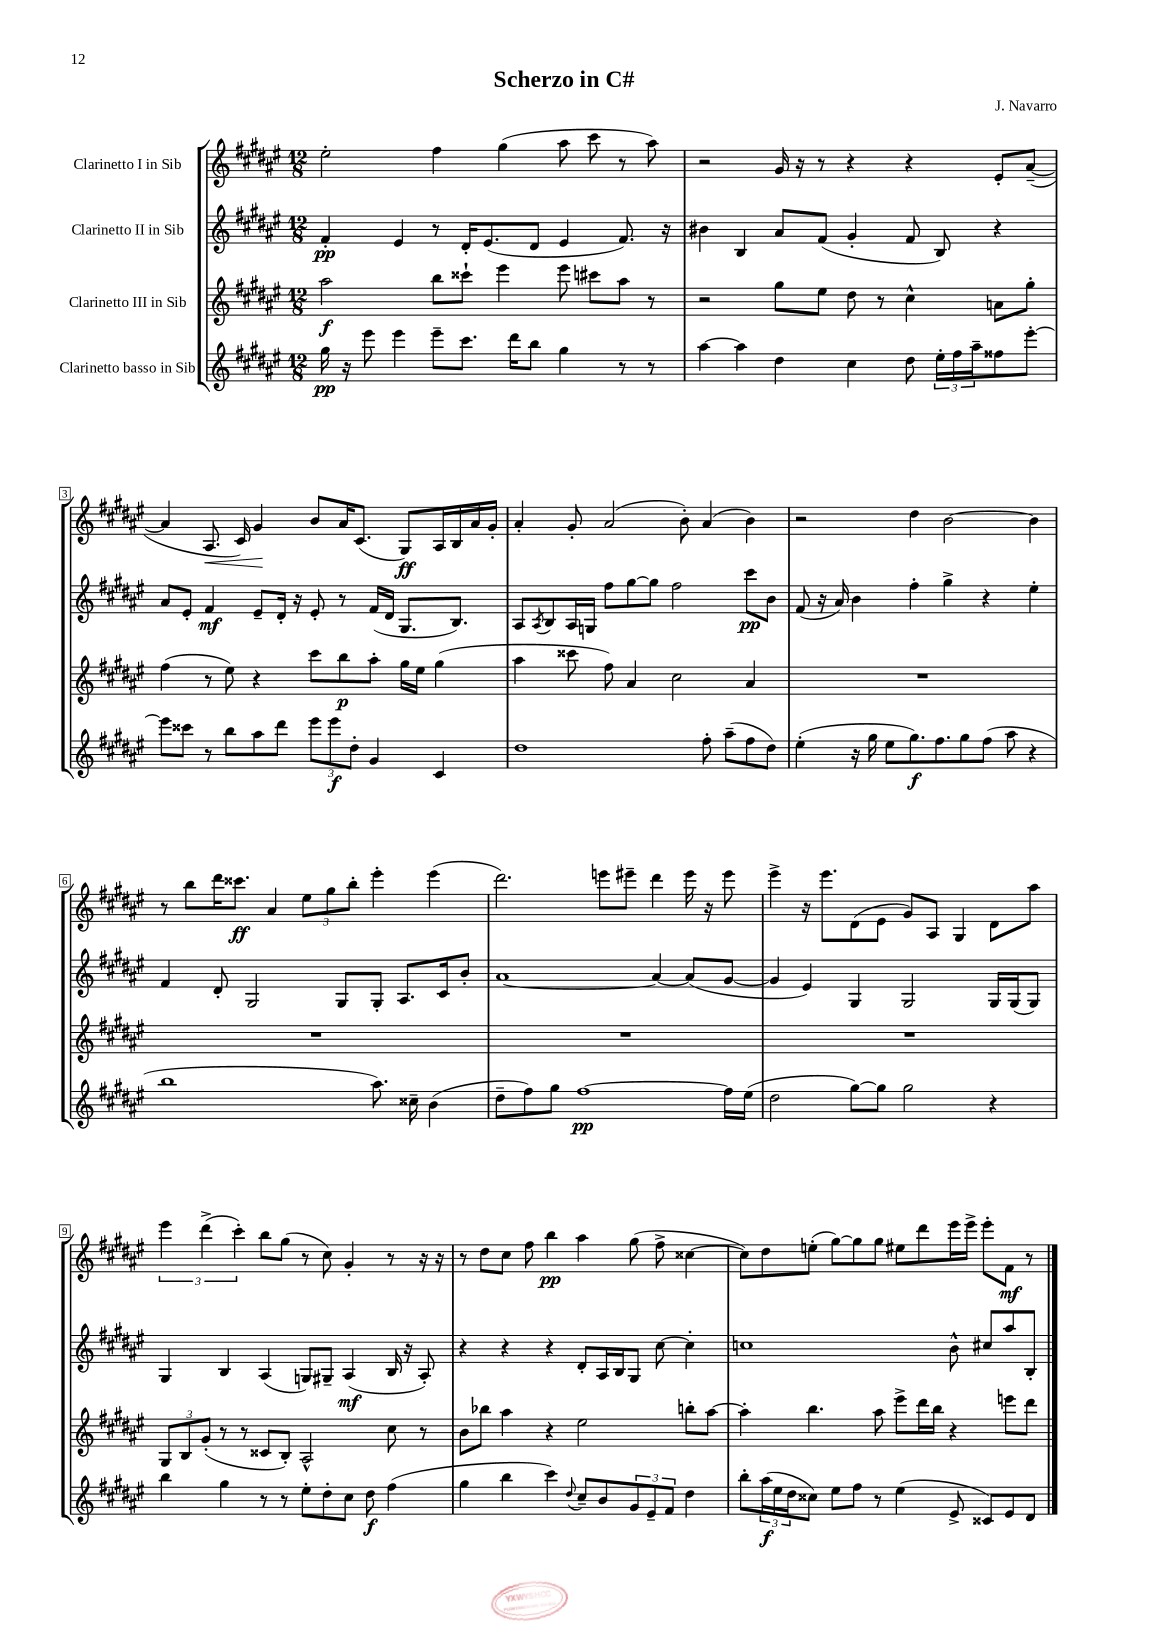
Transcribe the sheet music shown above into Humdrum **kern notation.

**kern	**dynam	**kern	**dynam	**kern	**dynam	**kern	**dynam
*part4	*part4	*part3	*part3	*part2	*part2	*part1	*part1
*staff4	*staff4	*staff3	*staff3	*staff2	*staff2	*staff1	*staff1
*I"Clarinetto basso in Sib	*	*I"Clarinetto III in Sib	*	*I"Clarinetto II in Sib	*	*I"Clarinetto I in Sib	*
*clefG2	*	*clefG2	*	*clefG2	*	*clefG2	*
*k[f#c#g#d#a#e#]	*	*k[f#c#g#d#a#e#]	*	*k[f#c#g#d#a#e#]	*	*k[f#c#g#d#a#e#]	*
*M12/8	*	*M12/8	*	*M12/8	*	*M12/8	*
=1	=1	=1	=1	=1	=1	=1	=1
16gg#\	pp	2aa#\	f	4f#'/	pp	2ee#'\	.
16r	.	.	.	.	.	.	.
8eee#\	.	.	.	.	.	.	.
4eee#\	.	.	.	4e#/	.	.	.
8eee#~\L	.	8bb\L	.	8r	.	4ff#\	.
8.ccc#\J	.	8ccc##X`\J	.	16d#'/KL	.	.	.
.	.	.	.	(8.e#/	.	.	.
.	.	4eee#\	.	.	.	(4gg#\	.
16ddd#\KL	.	.	.	.	.	.	.
8bb\J	.	.	.	8d#/J	.	.	.
4gg#\	.	8eee#\	.	4e#/	.	8aa#\	.
.	.	8ccc#X\L	.	.	.	8ccc#\	.
8r	.	8aa#\J	.	8.f#/)	.	8r	.
8r	.	8r	.	.	.	8aa#\)	.
.	.	.	.	16r	.	.	.
=2	=2	=2	=2	=2	=2	=2	=2
[4aa#\	.	2r	.	4b#X\	.	2r	.
4aa#\]	.	.	.	4B/	.	.	.
4dd#\	.	8gg#\L	.	8a#/L	.	16g#/	.
.	.	.	.	.	.	16r	.
.	.	8ee#\J	.	(8f#/J	.	8r	.
4cc#\	.	8dd#\	.	4g#'/	.	4r	.
.	.	8r	.	.	.	.	.
8dd#\	.	4cc#^^\	.	8f#/	.	4r	.
24ee#'\LL	.	.	.	8B/)	.	.	.
24ff#\	.	.	.	.	.	.	.
24aa#~\J	.	.	.	.	.	.	.
8ff##X\	.	8an\L	.	4r	.	8e#'/L	.
[8eee#'\J	.	8gg#'\J	.	.	.	([8a#~/J	.
!!LO:LB:g=z
=3	=3	=3	=3	=3	=3	=3	=3
8eee#\L]	.	(4ff#\	.	8a#/L	.	4a#/]	.
8ccc##X\J	.	.	.	8e#'/J	.	.	.
!	!	!	!	!	!	!	!LO:HP:b
8r	.	8r	.	4f#/	mf	8.A#/	<
8bb\L	.	8ee#\)	.	.	.	.	.
.	.	.	.	.	.	16c#/)	.
8aa#\	.	4r	.	8e#~/L	.	4g#/	.
8ddd#\J	.	.	.	16d#'/Jk	.	.	.
.	.	.	.	16r	.	.	.
12eee#\L	.	8ccc#\L	.	8e#'/	.	8b/L	[
12eee#\	f	.	.	.	.	.	.
.	.	8bb\	p	8r	.	16a#/K	.
12dd#'\J	.	.	.	.	.	.	.
.	.	.	.	.	.	(8.c#/J	.
4g#/	.	8aa#'\J	.	(16f#/LL	.	.	.
.	.	.	.	16d#/JJ	.	.	.
.	.	16gg#\LL	.	8.G#/L	.	8G#/L)	ff
.	.	16ee#\JJ	.	.	.	.	.
4c#/	.	(4gg#\	.	.	.	16A#/L	.
.	.	.	.	8.B/J)	.	16B/	.
.	.	.	.	.	.	16a#/	.
.	.	.	.	.	.	16g#'/JJ	.
=4	=4	=4	=4	=4	=4	=4	=4
1dd#	.	4aa#\	.	8A#/L	.	4a#'/	.
.	.	.	.	8qA#/	.	.	.
.	.	.	.	8B/	.	.	.
.	.	8ccc##X\	.	16A#/L	.	8g#'/	.
.	.	.	.	16Gn/JJ	.	.	.
.	.	8ff#\)	.	8ff#\L	.	(2a#/	.
.	.	4a#/	.	[8gg#\	.	.	.
.	.	.	.	8gg#\J]	.	.	.
.	.	2cc#\	.	2ff#\	.	.	.
.	.	.	.	.	.	8b'\)	.
8ff#'\	.	.	.	.	.	(4a#/	.
(8aa#~\L	.	.	.	.	.	.	.
8ff#\	.	4a#/	.	8ccc#\L	pp	4b\)	.
8dd#\J)	.	.	.	8b\J	.	.	.
=5	=5	=5	=5	=5	=5	=5	=5
(4ee#'\	.	1.r	.	(8f#/	.	2r	.
.	.	.	.	16r	.	.	.
.	.	.	.	16a#/)	.	.	.
16r	.	.	.	4b\	.	.	.
16gg#\	.	.	.	.	.	.	.
8ee#\L	.	.	.	.	.	.	.
8.gg#\)	f	.	.	4ff#'\	.	4dd#\	.
8.ff#\	.	.	.	.	.	.	.
.	.	.	.	4gg#^\	.	[2b\	.
8gg#\	.	.	.	.	.	.	.
(8ff#\J	.	.	.	4r	.	.	.
8aa#\	.	.	.	.	.	.	.
4r	.	.	.	4ee#'\	.	4b\]	.
!!LO:LB:g=z
=6	=6	=6	=6	=6	=6	=6	=6
1bb	.	1.r	.	4f#/	.	8r	.
.	.	.	.	.	.	8bb\L	.
.	.	.	.	8d#'/	.	16ddd#\K	.
.	.	.	.	.	.	8.ccc##X\J	ff
.	.	.	.	2G#/	.	.	.
.	.	.	.	.	.	4a#/	.
.	.	.	.	.	.	12ee#\L	.
.	.	.	.	.	.	12gg#\	.
.	.	.	.	8G#/L	.	.	.
.	.	.	.	.	.	12bb'\J	.
8.aa#\)	.	.	.	8G#'/J	.	4eee#'\	.
.	.	.	.	8.A#/L	.	.	.
16cc##X~\	.	.	.	.	.	.	.
(4b\	.	.	.	.	.	(4eee#\	.
.	.	.	.	16c#/k	.	.	.
.	.	.	.	8b'/J	.	.	.
=7	=7	=7	=7	=7	=7	=7	=7
8dd#~\L	.	1.r	.	[1a#	.	2.ddd#\)	.
8ff#\)	.	.	.	.	.	.	.
8gg#\J	.	.	.	.	.	.	.
[1ff#	pp	.	.	.	.	.	.
.	.	.	.	.	.	8eeen\L	.
.	.	.	.	.	.	8eee#X~\J	.
.	.	.	.	4a#/_	.	4ddd#\	.
.	.	.	.	(8a#/L]	.	16eee#\	.
.	.	.	.	.	.	16r	.
16ff#\LL]	.	.	.	[8g#/J	.	8eee#\	.
(16ee#\JJ	.	.	.	.	.	.	.
=8	=8	=8	=8	=8	=8	=8	=8
2dd#\	.	1.r	.	4g#/]	.	4eee#^\	.
.	.	.	.	4e#/)	.	16r	.
.	.	.	.	.	.	8.eee#\L	.
[8gg#\L)	.	.	.	4G#/	.	(8d#\	.
8gg#\J]	.	.	.	.	.	8e#\J	.
2gg#\	.	.	.	2G#/	.	8g#/L)	.
.	.	.	.	.	.	8A#/J	.
.	.	.	.	.	.	4G#/	.
4r	.	.	.	16G#/LL	.	8d#\L	.
.	.	.	.	(16G#/J	.	.	.
.	.	.	.	8G#/J)	.	8aa#\J	.
!!LO:LB:g=z
=9	=9	=9	=9	=9	=9	=9	=9
4bb\	.	12G#/L	.	4G#/	.	6eee#\	.
.	.	12B/	.	.	.	.	.
.	.	(12g#'/J	.	.	.	(6ddd#^\	.
4gg#\	.	8r	.	4B/	.	.	.
.	.	.	.	.	.	6ccc#'\)	.
.	.	8r	.	.	.	.	.
8r	.	8c##X/L	.	(4A#/	.	8bb\L	.
8r	.	8B'/J)	.	.	.	(8gg#\J	.
8ee#'\L	.	2A#^^/	.	8Gn/L)	.	8r	.
8dd#'\	.	.	.	8G#X~/J	.	8cc#\)	.
8cc#\J	.	.	.	(4A#/	mf	4g#'/	.
8dd#\	f	.	.	.	.	.	.
(4ff#\	.	8cc#\	.	16B/	.	8r	.
.	.	.	.	16r	.	.	.
.	.	8r	.	8A#'/)	.	16r	.
.	.	.	.	.	.	16r	.
=10	=10	=10	=10	=10	=10	=10	=10
4gg#\	.	8b\L	.	4r	.	8r	.
.	.	8bb-X\J	.	.	.	8dd#\L	.
4bb\	.	4aa#\	.	4r	.	8cc#\J	.
.	.	.	.	.	.	8ff#\	.
4ccc#\)	.	4r	.	4r	.	4bb\	pp
8qqdd#/	.	.	.	.	.	.	.
8cc#~/L	.	2ee#\	.	8d#'/L	.	4aa#\	.
8b/	.	.	.	16A#/L	.	.	.
.	.	.	.	16B/J	.	.	.
12g#/	.	.	.	8G#/J	.	(8gg#\	.
12e#~/	.	.	.	.	.	.	.
.	.	.	.	[8cc#\	.	8ff#^\	.
12f#/J	.	.	.	.	.	.	.
4dd#\	.	8bbn'\L	.	4cc#'\]	.	[4cc##X\	.
.	.	[8aa#\J	.	.	.	.	.
=11	=11	=11	=11	=11	=11	=11	=11
8bb'\L	.	4aa#'\]	.	1ccn	.	8cc##\L])	.
(24aa#\L	f	.	.	.	.	8dd#\	.
24ee#\	.	.	.	.	.	.	.
24dd#\J	.	.	.	.	.	.	.
8cc##X\J)	.	4.bb\	.	.	.	(8een'\J	.
8ee#\L	.	.	.	.	.	[8gg#\L)	.
8ff#\J	.	.	.	.	.	8gg#\]	.
8r	.	8aa#\	.	.	.	8gg#\J	.
(4ee#\	.	8eee#^\L	.	.	.	8ee#X\L	.
.	.	16ddd#\L	.	.	.	8ddd#\	.
.	.	16bb\JJ	.	.	.	.	.
8e#^/	.	4r	.	8b^^\	.	16eee#\L	.
.	.	.	.	.	.	16eee#^\JJ	.
8c##X/L)	.	.	.	8cc#X/L	.	8eee#'\L	.
8e#/	.	8eeen\L	.	8aa#/	.	8f#\J	mf
8d#/J	.	8ddd#\J	.	8B'/J	.	8r	.
==	==	==	==	==	==	==	==
*-	*-	*-	*-	*-	*-	*-	*-
